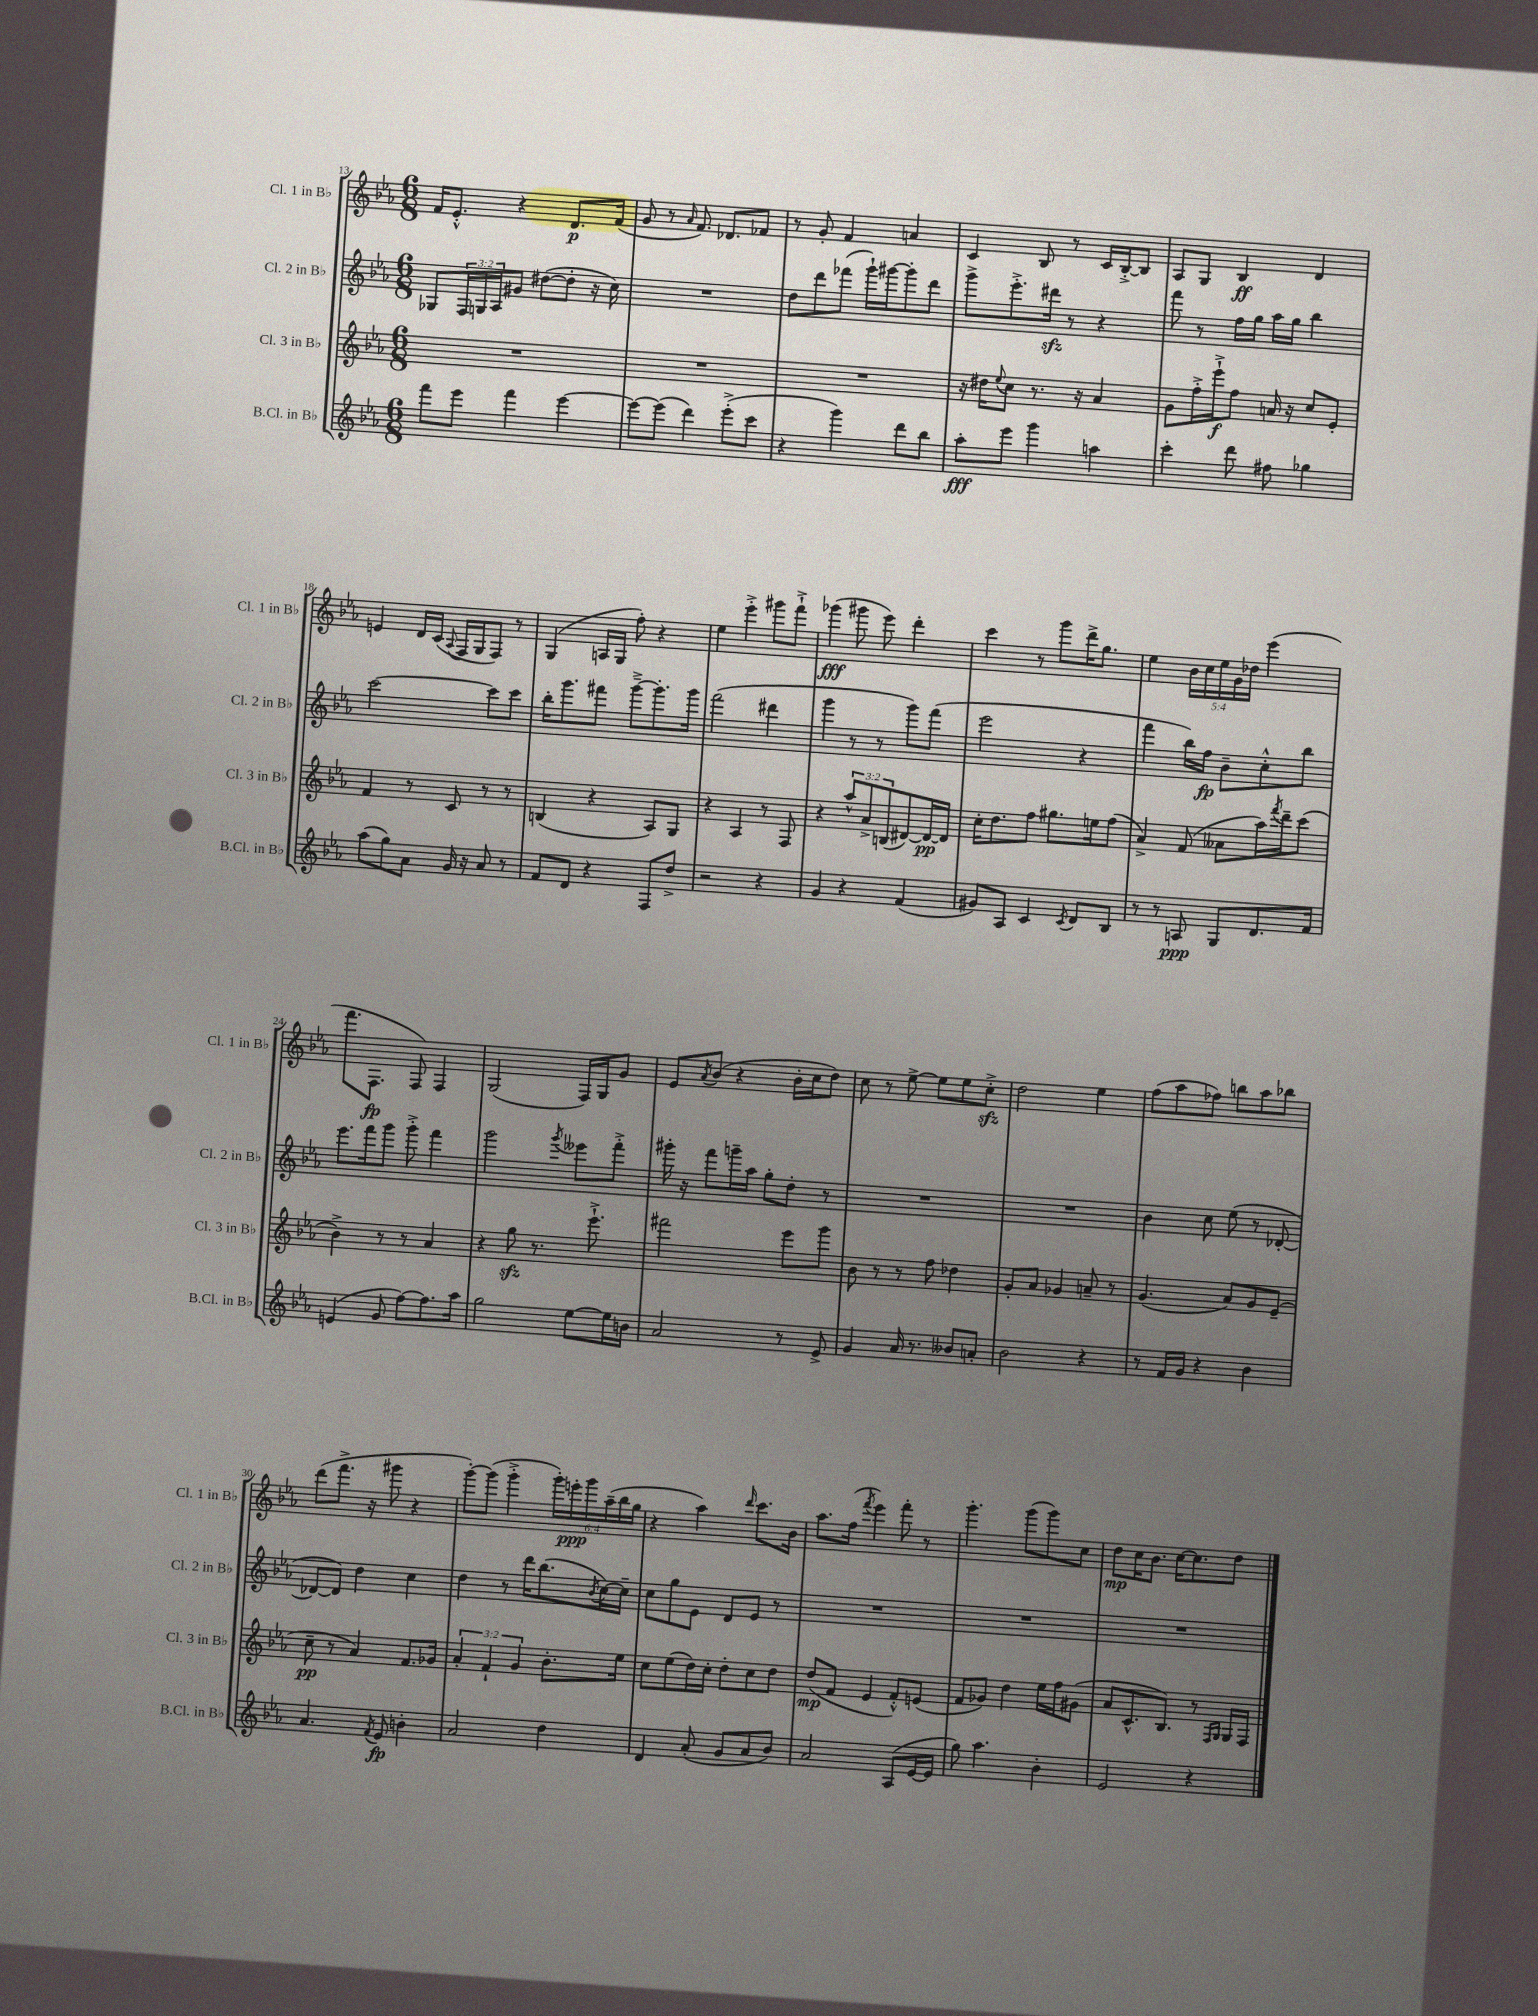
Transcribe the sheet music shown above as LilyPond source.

<<
\new StaffGroup <<
\new Staff = "s0" \with { instrumentName = "Cl. 1 in Bb" shortInstrumentName = "Cl. 1 in Bb" } {
    \clef treble \key ees \major \numericTimeSignature \time 6/8 \override Staff.TupletNumber.text = #tuplet-number::calc-fraction-text
    f'16 ees'8.-.-^ r4 d'8.\p f'16( |
    g'8 r8 \grace { aes'16 } f'8.) des'8. fes'8 |
    r8 g'8-. f'4 a'4 |
    c'4 bes8 r8 c'16 bes16~-.-> bes8 |
    aes8 g8 bes4\ff d'4 |
    e'4 d'16 c'16( \appoggiatura { aes8 } f16 g16 f8) r8 |
    g4( a16 g16 f''8-.) r4 |
    ees''4 ees'''4-.-> gis'''8 f'''8-!-> |
    ges'''4\fff( gis'''8 ees'''8) d'''4-. |
    c'''4 r8 g'''8 d'''16-> g''8. |
    ees''4 \tuplet 5/4 { bes'16 c''16 ees''16 g'16 des''16 } ees'''4( |
    f'''8. f8.\fp f8) f4 |
    g2( f16) g16 g'8 |
    ees'8 \acciaccatura { aes'8 } bes'8( r4 bes'16-. c''16 d''8) |
    c''8 r8 ees''8~-> ees''8 ees''8 c''8-.->\sfz |
    d''2 ees''4 |
    f''8( aes''8 fes''8) b''8 aes''8 bes''8 |
    d'''8( f'''8.-> r16 gis'''8 r4 |
    g'''8~-.) g'''8( g'''4-.-> \tuplet 6/4 { g'''16-.) e'''16-.\ppp g'''16 aes''16--( bes''16 g''16 } |
    r4 aes''4) \grace { d'''16 } c'''8. bes'16 |
    aes''8. f''16( \acciaccatura { f'''8 } ees'''4) f'''8-. r8 |
    g'''4.-. g'''8( g'''8) c''8 |
    d''8\mp c''16 bes'8. c''16~ c''8. d''8 \bar "|." |
}
\new Staff = "s1" \with { instrumentName = "Cl. 2 in Bb" shortInstrumentName = "Cl. 2 in Bb" } {
    \clef treble \key ees \major \numericTimeSignature \time 6/8 \override Staff.TupletNumber.text = #tuplet-number::calc-fraction-text
    ges8 \tuplet 3/2 { f16 g16 aes16 } gis'8 dis''8~( dis''8-. r16 c''16) |
    R2. |
    d''8 d'''8 fes'''8( g'''16-!) gis'''16~ gis'''8-. d'''8 |
    g'''8-> ees'''8.-.-> dis'''16\sfz r8 r4 |
    f'''8 r8 f''16 g''16 aes''16 g''16 bes''4 |
    c'''2~ c'''8 c'''8 |
    bes''16-. g'''8. fis'''8 g'''8~---> g'''8.-. g'''16 |
    f'''2( dis'''4 |
    g'''4 r8 r8 g'''8) f'''8( |
    ees'''2 r4 |
    f'''4 bes''16) f''16\fp bes'8-- c''8-.-^ bes''8 |
    ees'''8. f'''16 g'''8 g'''8-.-> f'''4 |
    g'''2 \acciaccatura { g'''8 } eeses'''8 f'''8-.-> |
    gis'''16-. r16 f'''8 g'''16-- aes''16 g''8-. d''8-. r8 |
    R2. |
    R2. |
    bes'4 c''8 ees''8( r8 des'8~-. |
    des'8~ des'8) d''4 c''4 |
    d''4 r8 d'''16 bes''8.( \acciaccatura { bes'8 } c''16~) c''16-- |
    c''8 g''8 ees'8 d'8 ees'8 r8 |
    R2. |
    R2. |
    R2. \bar "|." |
}
\new Staff = "s2" \with { instrumentName = "Cl. 3 in Bb" shortInstrumentName = "Cl. 3 in Bb" } {
    \clef treble \key ees \major \numericTimeSignature \time 6/8 \override Staff.TupletNumber.text = #tuplet-number::calc-fraction-text
    R2. |
    R2. |
    R2. |
    r16 dis''16 \appoggiatura { ees''8 } c''8 r8. r16 aes'4 |
    g'8 f''16-.-> ees'''16-!->\f f''8 a'16 r16 c''8 ees'8-. |
    f'4 r8 c'8 r8 r8 |
    b4( r4 aes8) g8 |
    r4 aes4 r8 f8 |
    r4 \tuplet 3/2 { aes''8-^ aes'8-> b8( } dis'8~) dis'16~\pp dis'16 |
    c''16-. d''8. f''8 gis''8. e''16 f''8( |
    aes'4->) f'8( aeses'8 aes''16) \acciaccatura { f'''8 } d'''16-- c'''8( |
    bes'4->) r8 r8 aes'4 |
    r4 g''8\sfz r8. ees'''8.-!-> |
    fis'''2 ees'''8 g'''8 |
    bes'8 r8 r8 f''8 des''4 |
    g'8-. aes'8 ges'4 a'8-- r8 |
    g'4.( aes'8) g'8 ees'8--( |
    c''8--\pp r8 aes'4) f'8. ges'16 |
    \tuplet 3/2 { aes'4-. f'4-! g'4 } bes'8.-. ees''16 |
    c''8 ees''8( d''16) c''16-. d''8-. c''8 d''8 |
    d''8\mp( f'8 ees'4 f'8-.-^) e'8( |
    f'8 ges'8) d''4 ees''16 f''16 gis'8( |
    aes'8 c'8.-^ bes8.) r8 \grace { f16 g16 } g16 f16 \bar "|." |
}
\new Staff = "s3" \with { instrumentName = "B.Cl. in Bb" shortInstrumentName = "B.Cl. in Bb" } {
    \clef treble \key ees \major \numericTimeSignature \time 6/8
    f'''8 ees'''8 f'''4 ees'''4~ |
    ees'''8~ ees'''8( d'''4) ees'''8-.->( c'''8 |
    r4 g'''4) d'''8 bes''8 |
    aes''8-.\fff ees'''8 g'''4 a''4 |
    c'''4-. d'''8 fis''8 ges''4 |
    aes''8( g''8) aes'8 g'16 r16 aes'8 r8 |
    f'8 d'8 r4 f8 d''8-> |
    r2 r4 |
    g'4 r4 f'4( |
    gis'8) aes8 c'4 \acciaccatura { c'8 } d'8 bes8 |
    r8 r8 a8\ppp g8 d'8. f'16 |
    e'4( g'8 f''8~) f''8. aes''16 |
    g''2 ees''8~ ees''16 b'16 |
    aes'2 r8 ees'8-> |
    g'4 aes'16 r8. beses'8 a'8-. |
    bes'2 r4 |
    r8 f'16 g'16 r4 bes'4 |
    aes'4. \acciaccatura { f'8 } ees'8\fp b'4-. |
    aes'2 d''4 |
    d'4 aes'8-.( g'8 aes'8 bes'8) |
    aes'2 aes8( ees'16~ ees'16 |
    g''8) aes''4. bes'4-. |
    ees'2 r4 \bar "|." |
}
>>
>>
\layout { \context { \Score currentBarNumber = #13 } }
